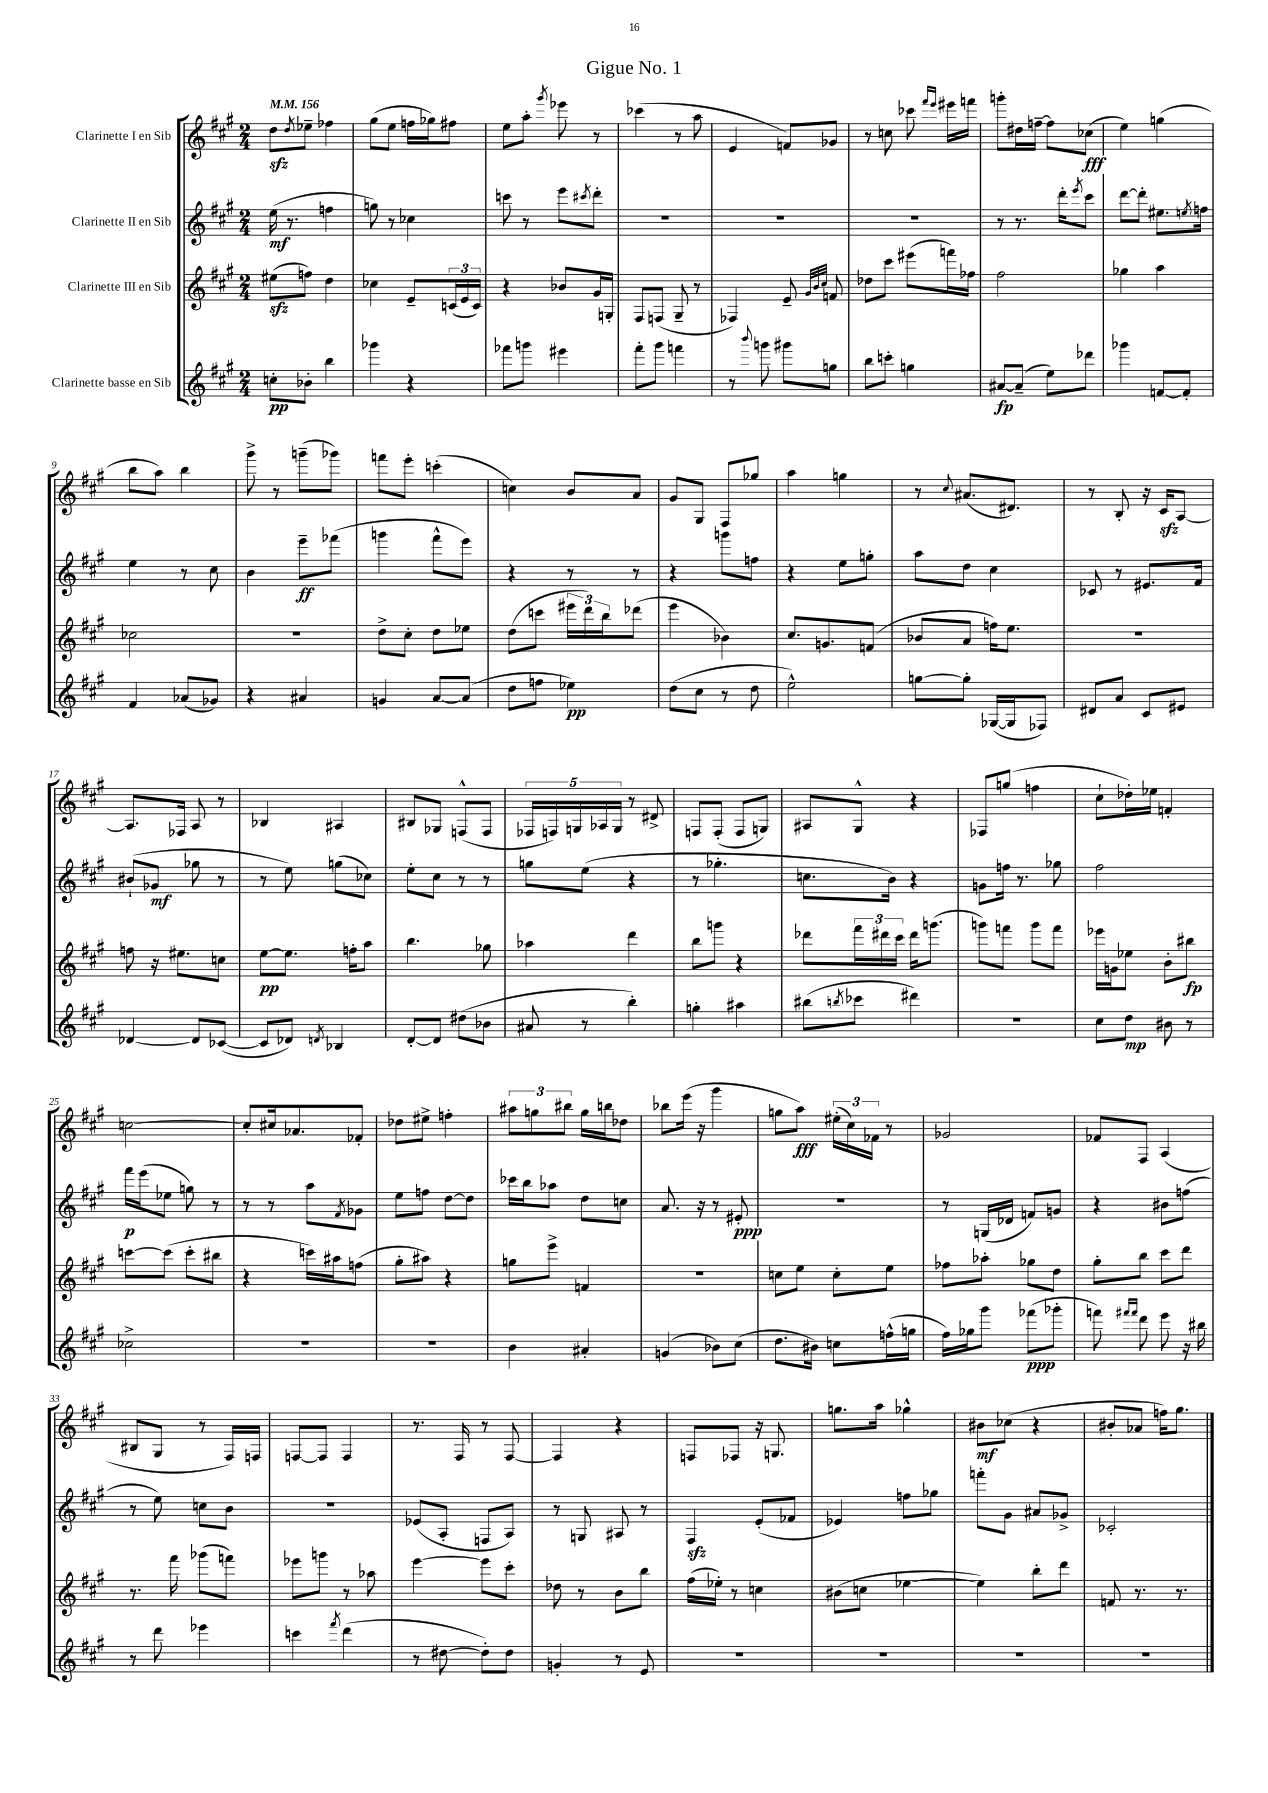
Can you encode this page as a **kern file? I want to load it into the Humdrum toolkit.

**kern	**kern	**kern	**kern
*staff4	*staff3	*staff2	*staff1
*clefG2	*clefG2	*clefG2	*clefG2
*k[f#c#g#]	*k[f#c#g#]	*k[f#c#g#]	*k[f#c#g#]
*M2/4	*M2/4	*M2/4	*M2/4
*MM156	*MM156	*MM156	*MM156
8cc'	(8ee#	(16ee	8dd
.	.	8.r	.
.	.	.	8qdd
8b-'	8ff)	.	8ee-~
4bb	4dd	4ff	4ff-
=	=	=	=
4ggg-	4cc-	8gg)	(8gg#
.	.	8r	8ee
4r	8e~	4cc-	16ff
.	.	.	16gg-)
.	(24c	.	8ff#
.	24e	.	.
.	24c)	.	.
=	=	=	=
8fff-	4r	8ccc	8ee
8ggg	.	8r	8aa'
.	.	.	8qggg#
4eee#	8b-	8eee	8eee-
.	.	8qccc#	.
.	16g#	8ddd'	8r
.	16G'	.	.
=	=	=	=
8fff#'	8F#	2r	(4ccc-
8ggg#	(8F	.	.
4fff	8G#~	.	8r
.	8r	.	8aa
=	=	=	=
8r	4F-)	2r	4e
8qqbbb	.	.	.
8ggg	.	.	.
8ggg#	8e~	.	8f)
.	32qqg#	.	.
.	32qqb	.	.
.	32qqcc#	.	.
8gg	8f	.	8g-
=	=	=	=
8bb	8dd-	2r	8r
8ccc'	8ccc#	.	8cc
4gg	(8eee#	.	8ccc-
.	.	.	16qqfff#
.	.	.	16qqeee
.	16fff)	.	16eee#
.	16ff-	.	16fff
=	=	=	=
[8a#	2ff#	8r	8ggg'
(8a#~]	.	8.r	16dd#
.	.	.	[16ff~
8ee)	.	.	8ff]
.	.	16ddd'	.
.	.	8qeee	.
8ddd-	.	8ccc#	(8cc-
=	=	=	=
4ggg-	4gg-	[8ddd	4ee)
.	.	8ddd']	.
[8f	4aa	8.ee#	(4gg
8f']	.	.	.
.	.	8qee	.
.	.	16ff	.
=	=	=	=
4f#	2cc-	4ee	8bb
.	.	.	8aa)
(8a-	.	8r	4bb
8g-)	.	8cc#	.
=	=	=	=
4r	2r	4b	8ggg#^
.	.	.	8r
4a#	.	8eee~	(8ggg~
.	.	(8fff-	8ggg-)
=	=	=	=
4g	8dd^	4ggg	8fff
.	8cc#'	.	8eee'
[8a	8dd	8fff#^^	(4ccc'
(8a]	8ee-	8eee)	.
=	=	=	=
8dd	(8dd	4r	4cc)
8ff	8ccc	.	.
4ee-)	24eee#	8r	8b
.	24ddd)	.	.
.	24bb	.	.
.	(8ddd-	8r	8a
=	=	=	=
(8dd	4eee	4r	8g#
8cc#	.	.	8G#
8r	4b-)	8ggg	8F#
8dd	.	8ff	8gg-
=	=	=	=
2ee^^)	8.cc#	4r	4aa
.	8.g	.	.
.	.	8ee	4gg
.	(8f	8gg'	.
=	=	=	=
[8gg	8b-	8aa	8r
.	.	.	8qqcc#
8gg']	8a	8dd	(8.a#
([16G-	16ff)	4cc#	.
16G-]	8.ee	.	8.d#)
8F-)	.	.	.
=	=	=	=
8d#	2r	8c-	8r
8a	.	8r	8B'
8c#	.	8.e#	16r
.	.	.	16c#
8e#	.	.	[8A
.	.	16f#	.
=	=	=	=
[4d-	8ff	(8b#`	8.A]
.	16r	8g-	.
.	8.ee#	.	16F-
8d-]	.	8gg-	8A
([8c-	8cc	8r	8r
=	=	=	=
8c-]	[8ee	8r	4B-
8d-)	8.ee]	8ee)	.
8qd	.	.	.
4B-	.	(8gg	4A#
.	16ff'	.	.
.	8aa	8cc-)	.
=	=	=	=
[8d'	4.bb	8ee'	8B#
8d]	.	8cc#	8G-
(8dd#	.	8r	(8F^^
8b-	8gg-	8r	8F
=	=	=	=
8a#	4aa-	8gg	20F-
.	.	.	20F)
.	.	.	20G
8r	.	(8ee	.
.	.	.	20A-
.	.	.	20G
4bb')	4ddd	4r	8r
.	.	.	8d#^
=	=	=	=
4gg'	8bb	8r	8F
.	8ggg	4.gg-'	(8F'
4aa#	4r	.	8F
.	.	.	8G)
=	=	=	=
(8bb#	8ddd-	8.cc	8A#
8qbb	.	.	.
8ccc-	24fff#	.	8G#^^
.	24ddd#	.	.
.	.	16b)	.
.	24ccc#	.	.
4ddd#)	16ddd#	4r	4r
.	(8.ggg	.	.
=	=	=	=
2r	8ggg)	8g	8F-
.	8fff	16ff	(8gg
.	.	8.r	.
.	8ggg	.	4ff
.	8fff	8gg-	.
=	=	=	=
8cc#	16eee-	2ff#	8cc#`
.	16g	.	.
8dd	8ee-	.	16dd-')
.	.	.	16ee-
8b#	8b'	.	4f'
8r	8bb#	.	.
=	=	=	=
2cc-^	[8ccc	16fff#	[2cc
.	.	(16eee	.
.	(8ccc]	8ee-	.
.	8ccc'	8gg)	.
.	8bb#	8r	.
=	=	=	=
2r	4r	8r	8cc']
.	.	8r	16cc#
.	.	.	8.a-
.	16ccc)	8aa	.
.	16aa#	.	.
.	.	8qf#	.
.	(8ff	8g-	8f-'
=	=	=	=
2r	8gg#'	8ee	8dd-
.	8aa#)	8ff	8ee#^
.	4r	[8dd	4ff'
.	.	8dd]	.
=	=	=	=
4b	8gg	16ccc-	12aa#
.	.	16bb	.
.	.	.	12gg
.	8eee^	8aa-	.
.	.	.	12bb#
4a#'	4f	8dd	16gg
.	.	.	16bb
.	.	8cc	8dd-
=	=	=	=
(4g	2r	8.a	8bb-
.	.	.	(16eee
.	.	16r	16r
8b-)	.	8r	4ggg#
(8cc#	.	8e#'	.
=	=	=	=
8.dd	8cc	2r	8gg
.	8ee	.	8aa)
16b#)	.	.	.
8cc	8cc'	.	(24ee#'
.	.	.	24cc#)
.	.	.	24f-
(16ff^^	8ee	.	8r
16gg	.	.	.
=	=	=	=
16ff#)	8ff-	8r	2g-
16gg-	.	.	.
8ggg#	8aa-'	(16G	.
.	.	16d-	.
(8fff-	8gg-	8f)	.
8ggg-'	8dd	8g	.
=	=	=	=
8fff)	8gg#'	4r	8f-
16qqfff#	.	.	.
16qqfff#	.	.	.
8ddd	8bb	.	8F#
8eee	8ccc#	8b#	(4A
16r	8ddd	(8ff	.
16bb#	.	.	.
=	=	=	=
8r	8.r	8r	8B#
8ddd	.	8ee)	8G#
.	16fff#	.	.
4eee-	(8ggg-	8cc	8r
.	8fff)	8b	16F#)
.	.	.	16F
=	=	=	=
4ccc	8eee-	2r	[8F
.	8ggg	.	8F]
8qfff#	.	.	.
(4ddd	8r	.	4F
.	8aa-	.	.
=	=	=	=
8r	[4eee	(8e-	8.r
[8dd#	.	8A'	.
.	.	.	16F#
8dd#'])	8eee]	8F	8r
8dd#	8ccc#'	8A)	[8F#
=	=	=	=
4g'	8dd-	8r	4F#]
.	8r	8G	.
8r	8b	8A#	4r
8e	8bb	8r	.
=	=	=	=
2r	(16ff#	4F#	8F
.	16ee-')	.	.
.	8r	.	8F-
.	4cc	(8e'	16r
.	.	.	8.G
.	.	8f-	.
=	=	=	=
2r	(8b#	4e-)	8.gg
.	8cc	.	.
.	.	.	16aa
.	[4ee-	8ff	4gg-^^
.	.	8gg-	.
=	=	=	=
2r	4ee-])	8fff'	8b#
.	.	8g#	(8cc-
.	8bb'	8a#	4r
.	8ddd	8g-^	.
=	=	=	=
2r	8f	2c-'	8b#'
.	8.r	.	8a-
.	.	.	16ff)
.	8.r	.	8.gg#
==	==	==	==
*-	*-	*-	*-
